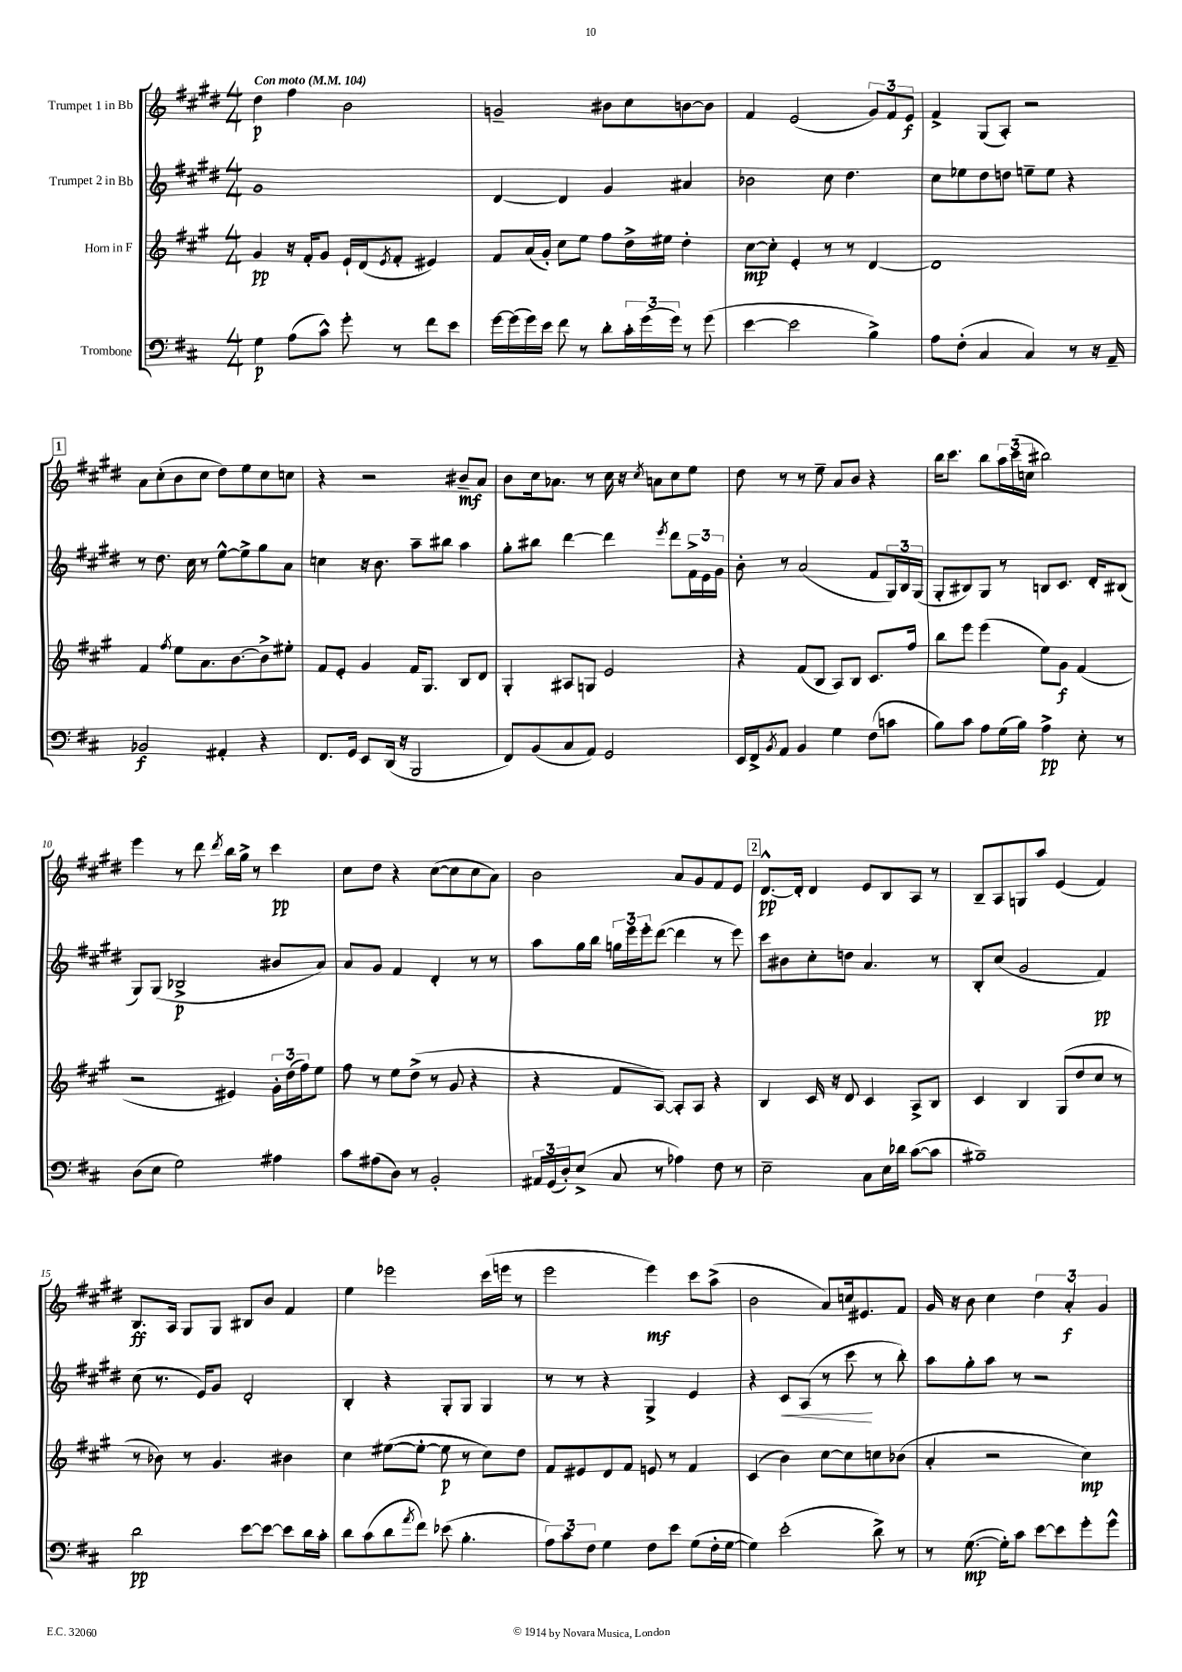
<<
\new StaffGroup <<
\new Staff = "s0" \with { instrumentName = "Trumpet 1 in Bb" } {
    \clef treble \key e \major \numericTimeSignature \time 4/4 \tempo "Con moto" 4 = 104
    dis''4\p fis''4 b'2 |
    g'2-- bis'8 cis''8 b'8~ b'8 |
    fis'4 e'2( \tuplet 3/2 { gis'8) fis'8 e'8\f } |
    fis'4-> gis8( a8-.) r2 |
    \mark \markup { \box "1" } a'8 cis''8-.( b'8 cis''8 dis''8) e''8 cis''8 c''8 |
    r4 r2 bis'8--\mf a'8 |
    b'8 cis''16 aes'8. r8 cis''16 r16 \acciaccatura { cis''8 } a'8 cis''8 e''8 |
    dis''8 r8 r8 e''8-- a'8 b'8 r4 |
    b''16 cis'''8. b''8 \tuplet 3/2 { a''16 cis'''16( c''16 } bis''2) |
    e'''4 r8 dis'''8 \acciaccatura { dis'''8 } b''16 gis''16-> r8 cis'''4\pp |
    cis''8 dis''8 r4 cis''8~( cis''8 cis''8 a'8) |
    b'2 a'8 gis'8 fis'8 e'8 |
    \mark \markup { \box "2" } dis'8.~-^\pp dis'16-. dis'4 e'8 b8 a8 r8 |
    b8-- a8 g8 a''8 e'4( fis'4) |
    b8.\ff a16 gis8 gis8 bis8 b'8 fis'4 |
    e''4 ees'''2 cis'''16( e'''16 r8 |
    e'''2 e'''4\mf) cis'''8 a''8->( |
    b'2 a'8) c''16 eis'8. fis'8 |
    gis'16 r16 b'8 cis''4 \tuplet 3/2 { dis''4 a'4-.\f gis'4 } \bar "|." |
}
\new Staff = "s1" \with { instrumentName = "Trumpet 2 in Bb" } {
    \clef treble \key e \major \numericTimeSignature \time 4/4
    gis'1 |
    dis'4~ dis'4 gis'4 ais'4 |
    bes'2 cis''8 dis''4. |
    cis''8 ees''8 dis''8 d''8 e''8-- e''8 r4 |
    \mark \markup { \box "1" } r8 dis''8. cis''16 r8 e''8~-^ e''8-> gis''8 a'8 |
    c''4 r16 b'8. a''8-- bis''8 a''4 |
    gis''8-. bis''8 dis'''4~ dis'''4 \acciaccatura { e'''8 } dis'''8 \tuplet 3/2 { fis'16-> e'16 gis'16 } |
    b'8-. r8 a'2( fis'8 \tuplet 3/2 { gis16) b16 gis16( } |
    gis8-. bis8) gis8 r8 b8 cis'8. dis'16-. bis8( |
    gis8) gis8( bes2->\p bis'8 a'8) |
    a'8 gis'8 fis'4 dis'4-. r8 r8 |
    a''8 gis''16 b''16 \tuplet 3/2 { g''16 e'''16 e'''16-. } dis'''8~( dis'''4 r8 e'''8) |
    \mark \markup { \box "2" } cis'''8 bis'8 cis''8-. d''8 a'4. r8 |
    b8-. cis''8( gis'2 fis'4\pp) |
    cis''8( r8. e'16) gis'8 dis'2-. |
    b4-. r4 gis8-. gis8 gis4 |
    r8 r8 r4 gis4-> e'4 |
    r4 cis'8\< a8( r8 cis'''8\! r8 b''8-.) |
    a''8 gis''8-. a''8 r8 r2 \bar "|." |
}
\new Staff = "s2" \with { instrumentName = "Horn in F" } {
    \clef treble \key a \major \numericTimeSignature \time 4/4
    gis'4\pp r16 fis'16-. gis'8 e'16-! d'16( \acciaccatura { e'8 } fis'8-. eis'4) |
    fis'8 a'16( gis'16-.) cis''8 e''8 fis''8 d''16-> eis''16 d''4-. |
    cis''8~\mp cis''8-. e'4-. r8 r8 d'4~ |
    d'1 |
    \mark \markup { \box "1" } fis'4 \acciaccatura { fis''8 } e''8 a'8. b'8.~ b'8-> eis''8-. |
    fis'8 e'8-. gis'4 fis'16 gis8. b8 d'8 |
    gis4-. ais8 g8 e'2 |
    r4 fis'8( b8 a8) b8 cis'8. fis''16 |
    b''8 e'''8 e'''4( e''8) gis'8\f fis'4( |
    r2 eis'4) \tuplet 3/2 { gis'16-. d''16( fis''16) } e''8 |
    fis''8 r8 e''8 d''8->( r8 gis'8 r4 |
    r4 fis'8 a8~) a8-. a8 r4 |
    \mark \markup { \box "2" } b4 cis'16 r16 d'8 cis'4 a8-> b8 |
    cis'4 b4 gis8( d''8 cis''8 r8 |
    r8 bes'8) r8 gis'4. bis'4 |
    cis''4 eis''8~( eis''8~-. eis''8\p r8 cis''8) d''8 |
    fis'8 eis'8 d'8 fis'8 e'8 r8 fis'4 |
    cis'4( b'4) cis''8~ cis''8 c''8 bes'8( |
    a'4-. r2 cis''4\mp) \bar "|." |
}
\new Staff = "s3" \with { instrumentName = "Trombone" } {
    \clef bass \key d \major \numericTimeSignature \time 4/4
    g4\p a8( cis'8-^) g'8-. r8 fis'8 e'8 |
    g'16~ g'16( g'16) e'16 fis'8 r8 d'8-. \tuplet 3/2 { cis'16-. g'16( g'16) } r8 g'8( |
    e'4~ e'2 b4->) |
    a8 fis8-.( cis4 cis4) r8 r16 a,16-- |
    \mark \markup { \box "1" } bes,2\f ais,4-. r4 |
    fis,8. g,16 e,8 d,16( r16 b,,2 |
    fis,8) b,8( cis8 a,8) g,2 |
    e,16 fis,16-> \acciaccatura { b,8 } a,8 b,4 g4 fis8( c'8 |
    b8) cis'8 a8 g16( b16) a4->\pp e8-. r8 |
    d8( e8 g2) ais4 |
    cis'8 ais8( d8) r8 b,2-. |
    \tuplet 3/2 { ais,16 g,16( d16-.) } e8->( cis8 r8 aes4) fis8 r8 |
    \mark \markup { \box "2" } e2-- cis8 e16 des'16 cis'8~( cis'8 |
    bis1--) |
    d'2\pp e'8~ e'8~ e'8 d'16 cis'16-. |
    d'8 cis'8( d'8 \acciaccatura { a'8 } fis'8) ees'8( b4.-. |
    \tuplet 3/2 { a8) cis'8 fis8 } g4 fis8 e'8 g8( fis16-. g16~ |
    g4) e'2-.( d'8->) r8 |
    r8 g8.~\mp( g16-.) cis'8 e'8~ e'8 g'8-. g'8-^ \bar "|." |
}
>>
>>
